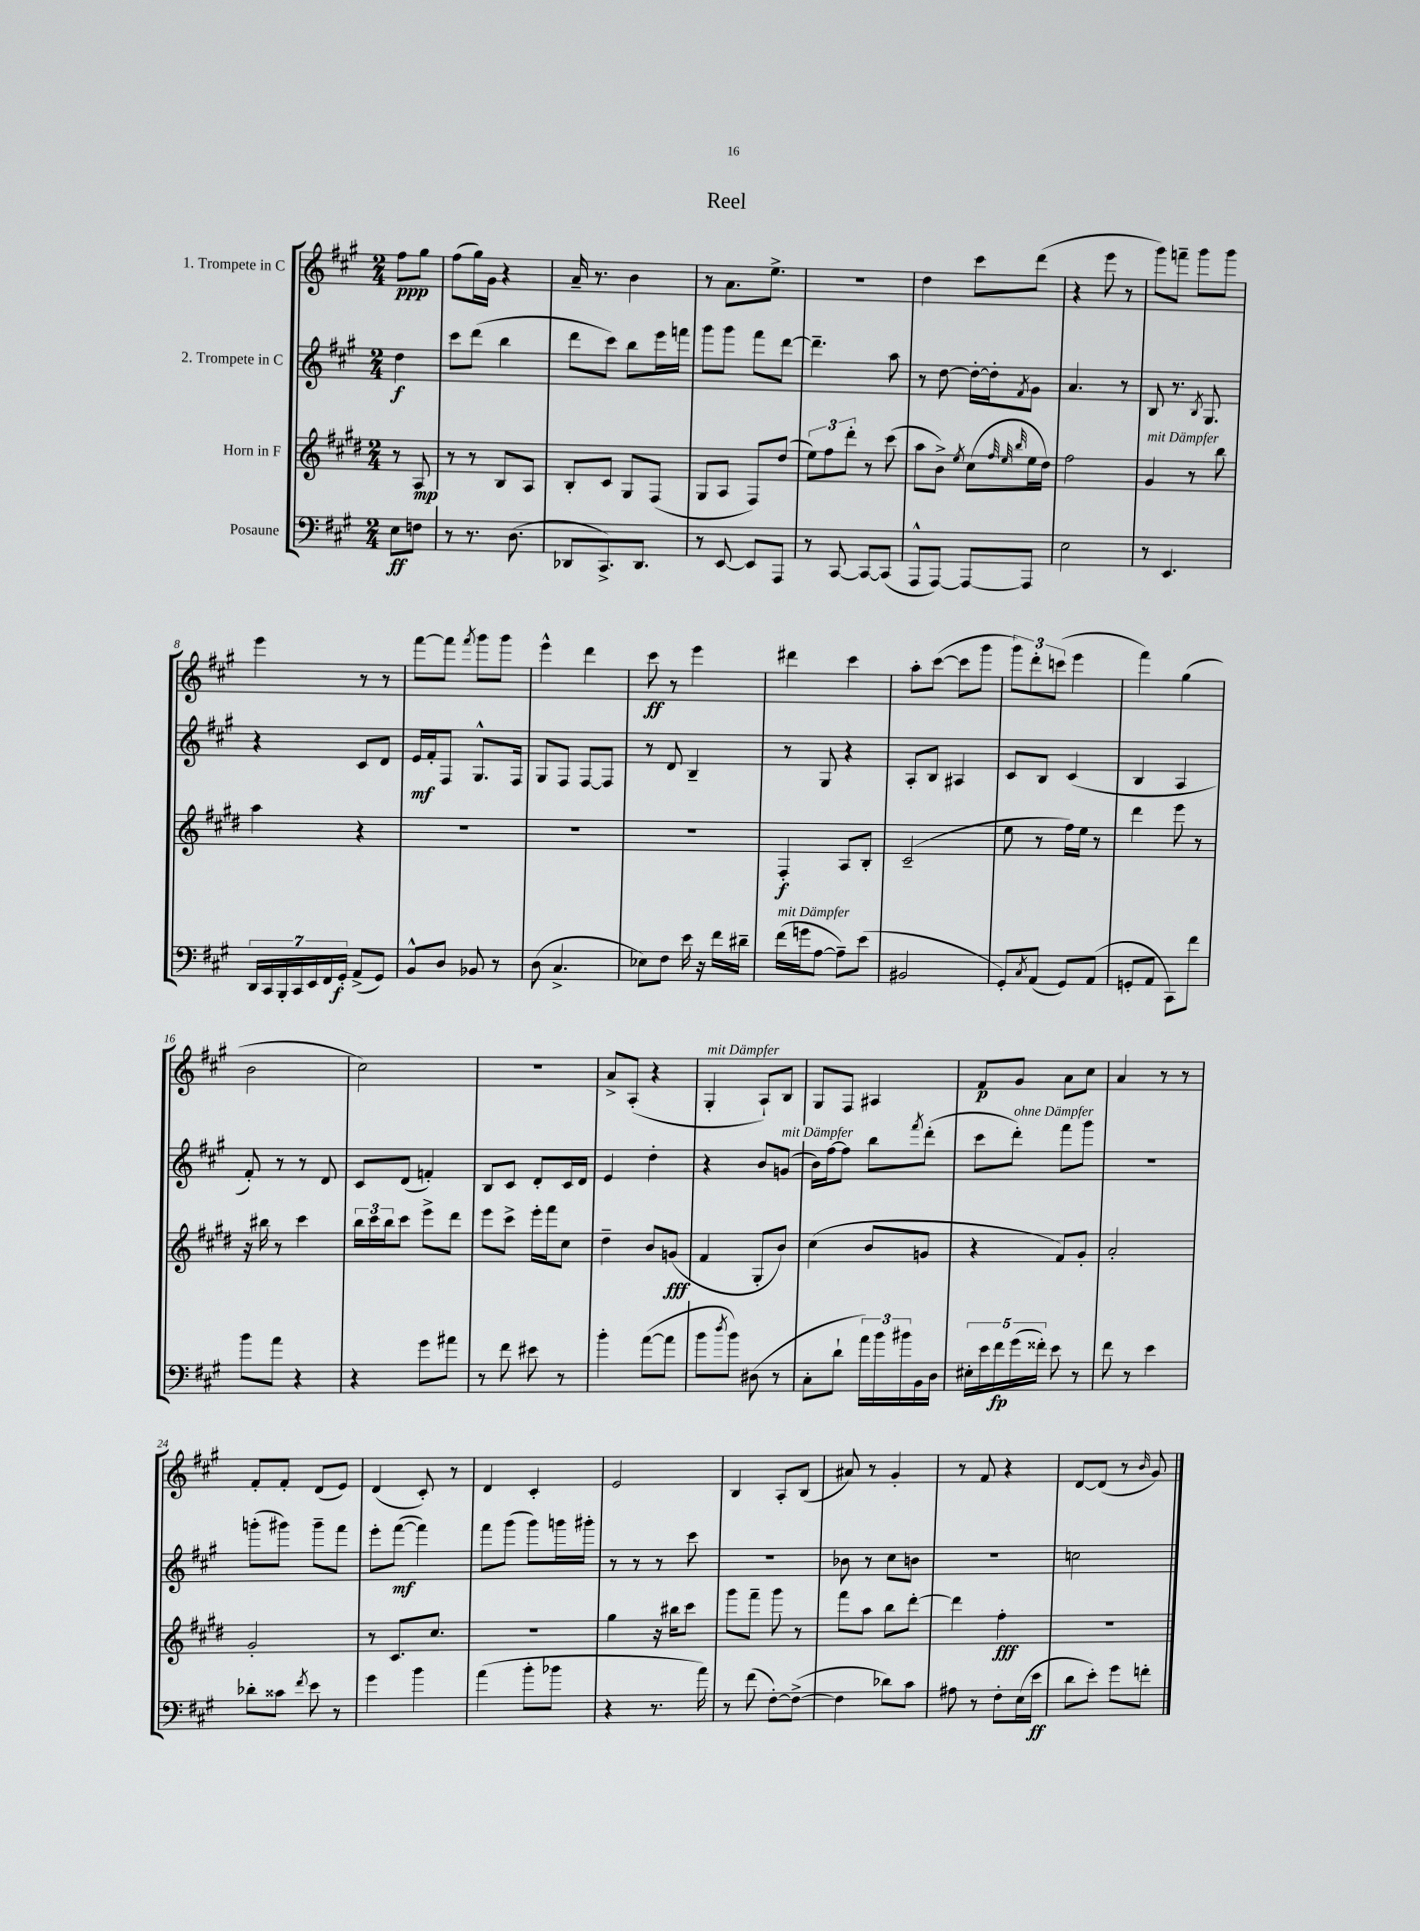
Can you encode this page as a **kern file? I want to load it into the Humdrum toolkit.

**kern	**kern	**kern	**kern
*staff4	*staff3	*staff2	*staff1
*clefF4	*clefG2	*clefG2	*clefG2
*k[f#c#g#]	*k[f#c#g#d#]	*k[f#c#g#]	*k[f#c#g#]
*M2/4	*M2/4	*M2/4	*M2/4
8E	8r	4dd	8ff#
8F	8A	.	8gg#
=	=	=	=
8r	8r	8ccc#	(8ff#
8.r	8r	(8ddd	16gg#)
.	.	.	16g#
.	8B	4bb	4r
(8.D	.	.	.
.	8A	.	.
=	=	=	=
8DD-	8B'	8ddd	16a~
.	.	.	8.r
8.CC#^)	8c#	8ccc#)	.
.	8G#	8bb	4b
8.DD-	.	.	.
.	(8F#	16eee	.
.	.	16fff	.
=	=	=	=
8r	8G#	8ggg#	8r
[8EE	8A	8ggg#	8.a
8EE]	8F#)	8fff#	.
.	.	.	8.ee^
8AAA	(8dd#	[8ddd	.
=	=	=	=
8r	12ee)	4.ddd~]	2r
.	12ff#	.	.
[8CC#	.	.	.
.	12ddd#'	.	.
8CC#_	8r	.	.
(8CC#]	(8ccc#	8aa	.
=	=	=	=
8AAA^^	8aa	8r	4dd
[8AAA)	8b^)	[8dd	.
.	8qee	.	.
8AAA_	(8cc#	16dd'_	8ccc#
.	.	16dd']	.
.	32qqff#	.	.
.	32qqee	.	.
.	32qqbb	8qf#	.
8AAA]	16ee	8g#	(8ddd
.	16dd#)	.	.
=	=	=	=
2E	2ff#	4.a	4r
.	.	.	8eee
.	.	8r	8r
=	=	=	=
8r	4g#	8B	8ggg#)
4.EE	.	8.r	8fff~
.	8r	.	8ggg#
.	.	8qB	.
.	.	8.G#	.
.	8bb	.	8ggg#
=	=	=	=
28DD	4aa	4r	4eee
28CC#	.	.	.
28BBB'	.	.	.
28CC#	.	.	.
28EE	.	.	.
28FF#	.	.	.
28GG#'	.	.	.
(8AA^	4r	8c#	8r
8GG#)	.	8d	8r
=	=	=	=
8BB^^	2r	16e	[8fff#
.	.	16f#'	.
8D	.	8F#	8fff#]
.	.	.	8qfff#
8BB-	.	8.G#^^	8ggg#
8r	.	.	8ggg#
.	.	16F#	.
=	=	=	=
(8D	2r	8G#	4eee^^
4.C#^	.	8F#	.
.	.	[8F#	4ddd
.	.	8F#]	.
=	=	=	=
8E-)	2r	8r	8ccc#
8F#	.	8d	8r
16e	.	4B~	4eee
16r	.	.	.
16f#	.	.	.
16d#~	.	.	.
=	=	=	=
(16f#	4F#'	8r	4ddd#
16g	.	.	.
[8A	.	8G#	.
8A~])	8A	4r	4ccc#
(8e	8B'	.	.
=	=	=	=
2BB#	(2c#~	8A'	8aa'
.	.	8B	([8ccc#
.	.	4A#	8ccc#]
.	.	.	8ggg#
=	=	=	=
8GG#')	8ee	8c#	12ggg#)
.	.	.	12ddd'
8qC#	.	.	.
(8AA	8r	8B	.
.	.	.	(12ccc
8GG#)	16ff#)	(4c#	4eee
.	16ee	.	.
(8AA	8r	.	.
=	=	=	=
8GG'	4ddd#	4B	4fff#)
8AA	.	.	.
8CC#)	8eee	4A	(4gg#
8f#	8r	.	.
=	=	=	=
8b	16r	8f#')	2b
.	16bb#	.	.
8a	8r	8r	.
4r	4ccc#	8r	.
.	.	8d	.
=	=	=	=
4r	24bb	8c#	2cc#)
.	24ccc#	.	.
.	24bb	.	.
.	8ccc#	(8d	.
8g#	8eee^	4f')	.
8a#	8ddd#	.	.
=	=	=	=
8r	8eee	8B	2r
8f#	8ccc#^	8c#	.
8e#	16eee'	8d'	.
.	16fff#	.	.
8r	8cc#	16c#	.
.	.	16d	.
=	=	=	=
4b'	4dd#~	4e	8a^
.	.	.	(8A'
([8a	8b	4dd'	4r
8a]	(8g	.	.
=	=	=	=
8b	4f#	4r	4G#'
8qdd	.	.	.
8b)	.	.	.
(8D#	8G#'	8b	8A`)
8r	8b)	(8g	8B
=	=	=	=
8C#'	(4cc#	16b)	8G#
.	.	[16ff#	.
8d`	.	8ff#]	8F#
24a)	8b	8bb	4A#
24b	.	.	.
24b#	.	.	.
.	.	8qfff#	.
16BB	8g	(8ddd'	.
16D	.	.	.
=	=	=	=
20E#'	4r	8ccc#	8f#
20e	.	.	.
20f#	.	.	.
.	.	8ddd')	8g#
(20g#	.	.	.
20f##')	.	.	.
8e	8f#)	8fff#	8a
8r	8g#'	8ggg#	8cc#
=	=	=	=
8f#	2a'	2r	4a
8r	.	.	.
4e	.	.	8r
.	.	.	8r
=	=	=	=
8d-'	2g#'	(8ggg'	8f#'
8c##	.	8ggg#)	8f#'
8qf#	.	.	.
8e	.	8ggg#~	(8d
8r	.	8fff#	8e)
=	=	=	=
4g#	8r	8eee'	(4d
.	8.c#	([8fff#	.
4b	.	4fff#])	8c#')
.	8.cc#	.	.
.	.	.	8r
=	=	=	=
(4a	2r	8fff#	4d
.	.	(8ggg#	.
8b'	.	8ggg#)	4c#'
8b-	.	16ggg	.
.	.	16ggg#'	.
=	=	=	=
4r	4gg#	8r	2e
.	.	8r	.
8.r	16r	8r	.
.	16bb#	.	.
.	8ccc#	8ccc#	.
16a)	.	.	.
=	=	=	=
8r	8ggg#	2r	4B
(8f#	8fff#~	.	.
[8F#')	8ggg#	.	8A'
(8F#^_	8r	.	(8B
=	=	=	=
4F#]	8fff#	8b-	8a#)
.	8aa	8r	8r
8d-)	8bb	8cc#	4g#'
8c#	[8ddd#'	8b	.
=	=	=	=
8A#	4ddd#]	2r	8r
8r	.	.	8f#
8F#'	4ff#'	.	4r
(16E	.	.	.
16e	.	.	.
=	=	=	=
8d	2r	2cc	[8d
8e')	.	.	(8d]
8g#	.	.	8r
.	.	.	16qqb
8f'	.	.	8g#)
==	==	==	==
*-	*-	*-	*-
